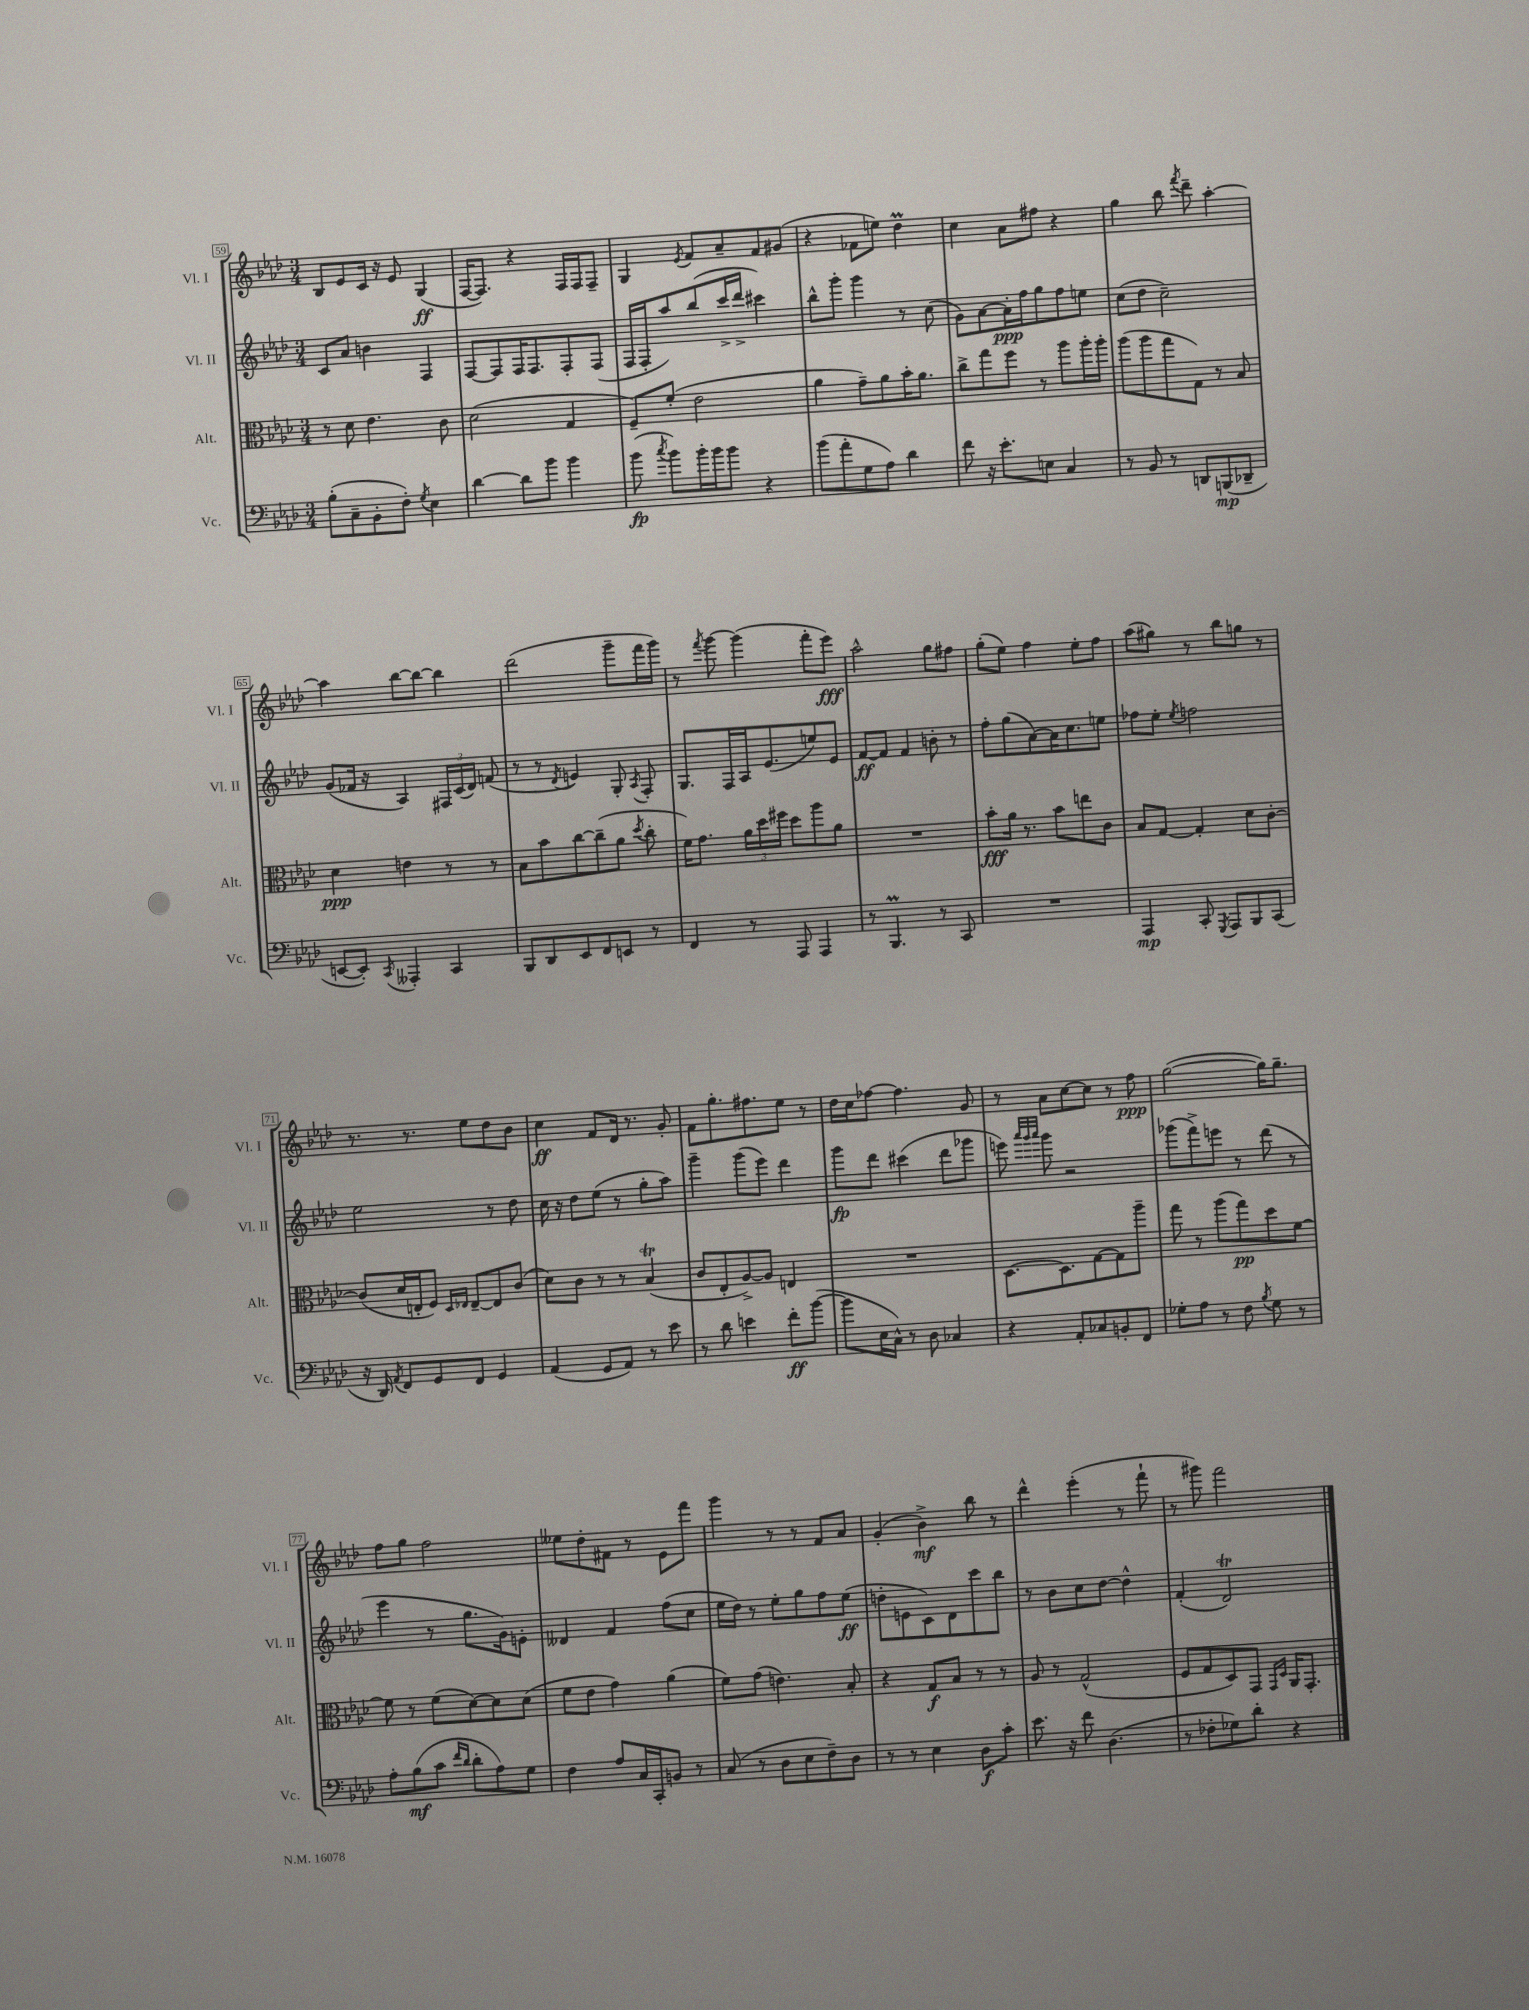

**kern	**kern	**kern	**kern
*staff4	*staff3	*staff2	*staff1
*clefF4	*clefC3	*clefG2	*clefG2
*k[b-e-a-d-]	*k[b-e-a-d-]	*k[b-e-a-d-]	*k[b-e-a-d-]
*M3/4	*M3/4	*M3/4	*M3/4
(8B-'	8r	8c	8B-
8C~	8d-	8a-	8e-
8BB-'	4.e-	4b	16c
.	.	.	16r
8F')	.	.	8e-
8qG	.	.	.
4E-	.	4F	(4G
.	8c	.	.
=	=	=	=
[4d-	(2d-	[8F	[16F
.	.	.	8.F])
.	.	8F]	.
8d-]	.	16F	4r
.	.	8.F	.
8b-	.	.	.
4b-	4G	8F'	16F
.	.	.	16F
.	.	(8F	8F~
=	=	=	=
(8b-	8F~)	16F	4G
.	.	16F'	.
8qcc	.	.	.
8b-)	(8f'	8aa-)	.
.	.	.	8qe-
16b-'	2e-	(8bb-	8f
16b-	.	.	.
8b-	.	16ccc^	8a-~
.	.	16ddd-^	.
4r	.	4ccc#)	8f
.	.	.	(8g#
=	=	=	=
(8b-	4a-	8bb-^^	4r
8a-'	.	8ggg'	.
8G	8g~)	4ggg	8f-
8A-)	8a-	.	8ee)
4d-	16b-'	8r	4dd-
.	8.a-	.	.
.	.	(8cc	.
=	=	=	=
8f	8cc^	8g)	4cc
16r	8gg	[8a-	.
8.e-'	.	.	.
.	8ff	16a-']	8a-
.	.	16ff	.
8E	8r	8gg	8ff#
4C	8aa-	8ff	4r
.	16aa-'	8ee	.
.	16aa-'	.	.
=	=	=	=
8r	(8aa-	(8cc	4gg
8BB-	8aa-	8dd-	.
8r	8gg	2cc~)	8bb-
.	.	.	8qfff
8DD	8G)	.	8ddd-~
(8BBB	8r	.	[4aa-'
8DD-~	8B-	.	.
=	=	=	=
[8EE	4d-	(8g	4aa-]
8EE'])	.	16f-	.
.	.	16r	.
8qCC	.	.	.
4AAA--'	4e	4A-)	[8bb-
.	.	.	8bb-_
4CC	8r	24F#	4bb-]
.	.	(24c	.
.	.	24d-)	.
.	8r	(8f	.
=	=	=	=
8BBB-	8B-	8r	(2ddd-
8DD-	8b-	8r	.
.	.	8qd-	.
8EE-	[8cc	4e)	.
8FF	(8cc~]	.	.
8EE	8a-	8G'	8ggg~
.	8qdd-	8qA-	.
8r	8cc'	8F'	16fff
.	.	.	16ggg)
=	=	=	=
4FF	16f)	8.G	8r
.	8.g	.	.
.	.	.	8qfff
.	.	.	[8ggg
.	.	16F	.
8r	24a-	16A-	(4ggg]
.	24dd-	.	.
.	.	(8.e-	.
.	24ff#	.	.
8AAA-	8dd-	.	.
4AAA-	8aa-	8ee)	8fff'
.	8a-	8e-	8eee-)
=	=	=	=
8r	2.r	[8f	2aa-^^
4.BBB-	.	8f]	.
.	.	4f	.
8r	.	8b'	8gg
8CC	.	8r	8ff#
=	=	=	=
2.r	8b-'	8ff'	(8gg'
.	16a-	(8gg	8ee-)
.	8.r	.	.
.	.	[8a-)	4ff
.	8b-	16a-]	.
.	.	8.cc	.
.	8ee	.	8ee-'
.	8c	8ee	8ff
=	=	=	=
4AAA-	8B-	8ff-	(8aa-
.	[8G	8ee-'	8gg#)
.	.	8qee-	.
8CC'	4G']	2ff	8r
8qGGG	.	.	.
8AAA-	.	.	8bb-
8BBB-	8d-	.	8gg
(8CC	[8c'	.	8r
=	=	=	=
16r	(8c]	2ee-	8.r
16DD-)	.	.	.
8qAA-	.	.	.
8FF	16d-	.	.
.	16E'	.	8.r
8GG	8F)	.	.
.	16qqD-	.	.
.	16qqE-	.	.
8FF	[8E-~	.	8ee-
4GG	8E-]	8r	8dd-
.	(8c	8dd-	8b-
=	=	=	=
(4AA-	8d-)	16cc	4cc
.	.	16r	.
.	8c	8dd-	.
8GG	8r	(8ee-	8f
8AA-)	8r	8r	16d-
.	.	.	8.r
8r	(4B-	8gg'	.
8e-	.	8aa-)	8g'
=	=	=	=
8r	8c	4ggg~	8f
8d-	8E-'	.	8.gg'
4e	[8A-^)	(8ggg	.
.	.	.	8.ff#
.	8A-]	8eee-)	.
8f'	4E	4ddd-	8ee-
([8b-	.	.	8r
=	=	=	=
8b-]	2.r	8ggg	16dd-
.	.	.	16cc
16E-	.	8ddd-	[8ff-
16C^^)	.	.	.
8r	.	(4ccc#	4.ff-]
8D-	.	.	.
4C-	.	8ddd-	.
.	.	8ggg-	8g
=	=	=	=
4r	[8.D-	8eee)	8r
.	.	32qqaaa-	.
.	.	32qqggg	.
.	.	32qqaaa-	.
.	.	8ggg	8a-
.	8.D-]	.	.
8AA-'	.	2r	[8cc
8C-	[8G	.	8cc]
8BB'	8G]	.	8r
8FF	8aa-~	.	8ff
=	=	=	=
8G-'	8gg	(8ggg-	([2gg
8A-	8r	8fff^)	.
8r	(8aa-	8eee	.
8F	8gg)	8r	.
8qB-	.	.	.
8G-	8dd-	(8ddd-	16gg])
.	.	.	8.gg~
8r	[8f	8r	.
=	=	=	=
8A-'	8f]	4eee-	8ff
(8B-	8r	.	8gg
8c	(8f	8r	2ff
16qqf	.	.	.
16qqd-	.	.	.
8d-'	[8d-)	8.gg	.
8A-)	8d-]	.	.
.	.	16g)	.
8G	(8d-	8e'	.
=	=	=	=
4F	8f	4d--	8ee--
.	8e-	.	8dd-'
8A-	4g)	4f	8f#
16C	.	.	8r
16CC'	.	.	.
8BB	(4a-	(8ff	8e-
8r	.	8cc	8fff
=	=	=	=
(8C	8f)	16ee-	4ggg
.	.	16dd-)	.
8r	(8g	8r	.
8D-	4.e)	8ee-'	8r
8E-	.	8gg	8r
8F~)	.	8ff	8f
8D-	8B-'	(8ee-	8a-
=	=	=	=
8r	4r	8dd'	(4g'
8r	.	8e	.
4E-	8G	8c)	4b-^)
.	8B-	8d-	.
8D-	8r	8ccc	8bb-
8c'	8r	8bb-	8r
=	=	=	=
8.e-	8A-	8r	4ddd-^^
.	8r	8b-	.
16r	.	.	.
8f	(2G^^	8cc	(4eee-'
(4.D-	.	[8dd-	.
.	.	4dd-^^]	8r
.	.	.	8fff`
=	=	=	=
8r	8F	(4f'	8r
8F-'	8G	.	8ggg#)
8G-)	8D-)	2d-)	2fff
8d-'	8GG	.	.
.	16qqGG	.	.
.	16qqD-	.	.
4r	16AA-	.	.
.	8.GG'	.	.
==	==	==	==
*-	*-	*-	*-
